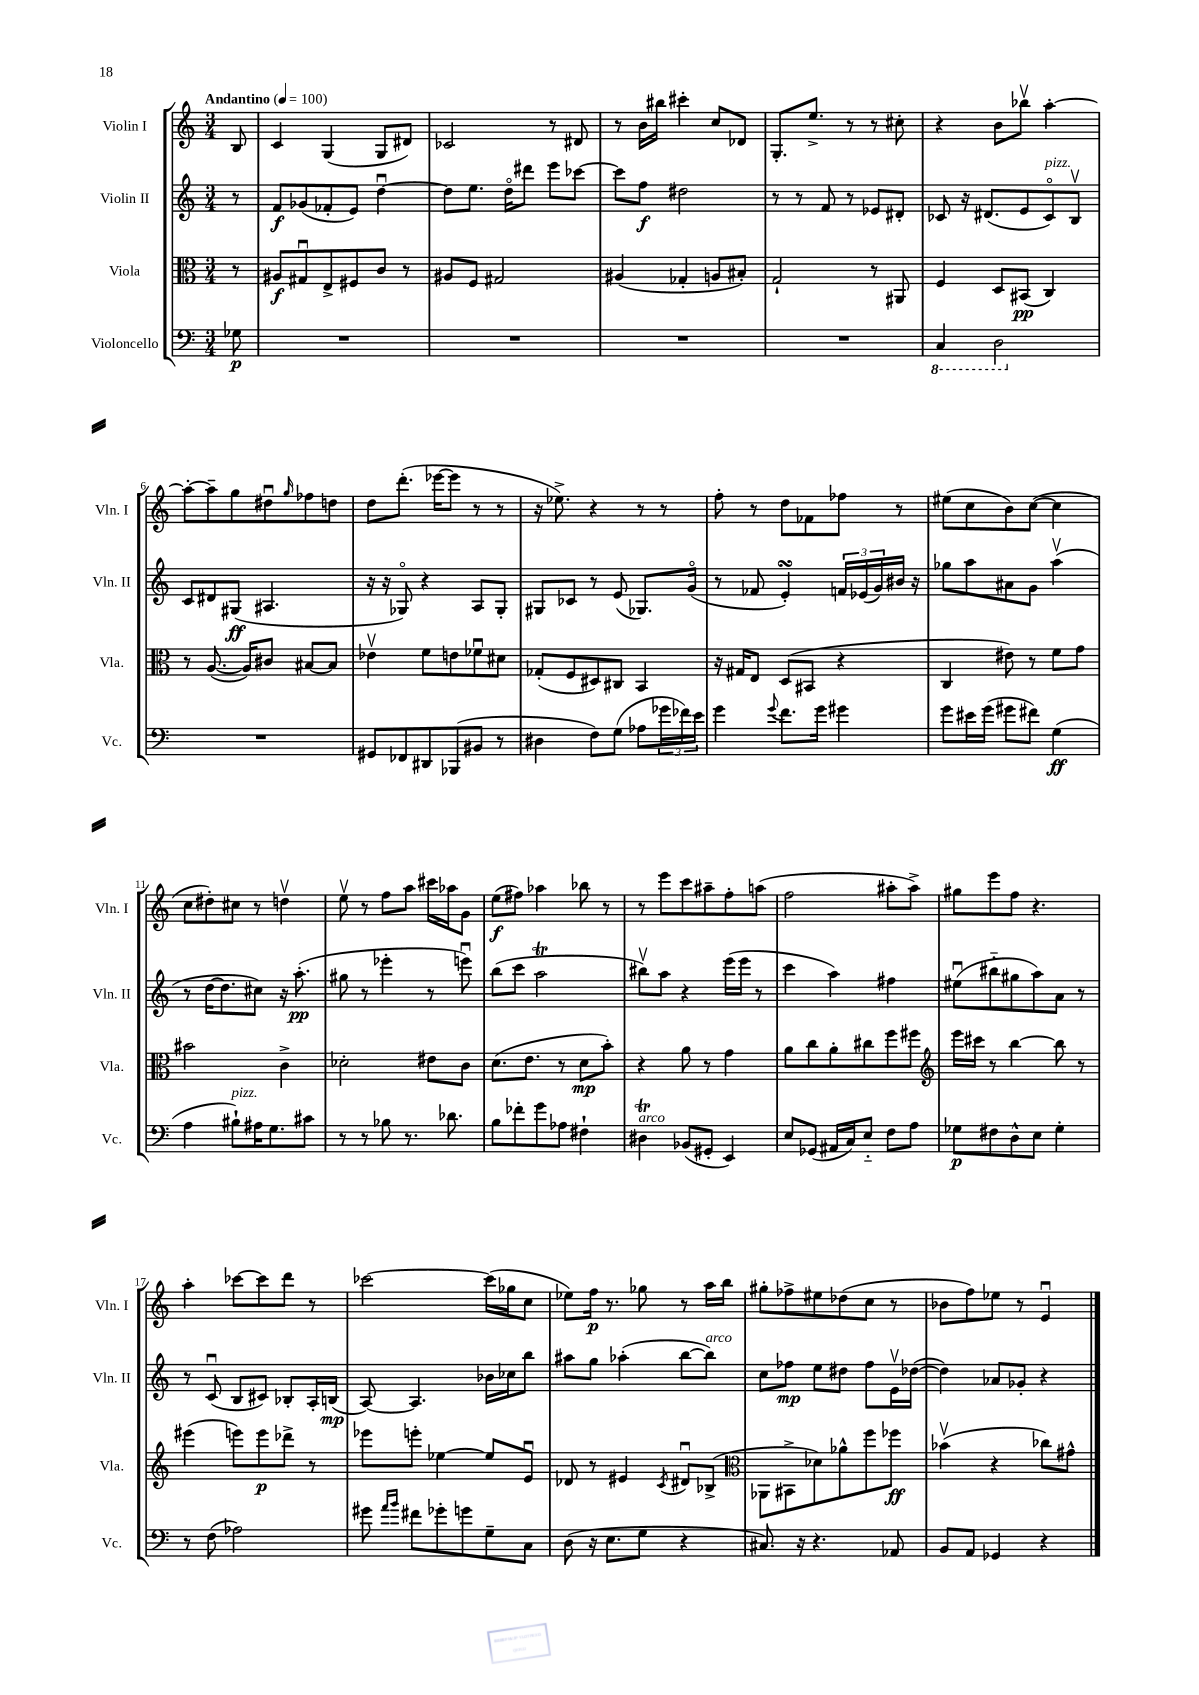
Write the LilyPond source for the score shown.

<<
\new StaffGroup <<
\new Staff = "s0" \with { instrumentName = "Violin I" shortInstrumentName = "Vln. I" } {
    \clef treble \key c \major \numericTimeSignature \time 3/4 \partial 8 \tempo "Andantino" 4 = 100
    b8 |
    c'4 g4( g8 dis'8) |
    ces'2 r8 dis'8 |
    r8 b'16 bis''16 cis'''4-. c''8 des'8 |
    g8.-. e''8.-> r8 r8 cis''8-. |
    r4 b'8 bes''8\upbow a''4~-. |
    a''8~-. a''8-- g''8 dis''8\downbow \grace { g''16 } fes''8 d''8 |
    d''8 d'''8.-.( ees'''16~ ees'''8 r8 r8 |
    r16 ees''8.->) r4 r8 r8 |
    f''8-. r8 d''8 fes'8 fes''8 r8 |
    eis''8( c''8 b'8) c''8~( c''4 |
    c''8 dis''8-.) cis''8 r8 d''4\upbow |
    e''8\upbow r8 f''8 a''8 cis'''16 aes''16 g'8 |
    e''8\f( fis''8) aes''4 bes''8 r8 |
    r8 e'''8 c'''8 ais''8-- f''8-. a''8( |
    f''2 ais''8-. ais''8->) |
    gis''8 e'''8 f''8 r4. |
    a''4-. ces'''8~ ces'''8 d'''8 r8 |
    ces'''2~ ces'''16( ges''16 c''8 |
    ees''8) f''16\p r8. ges''8 r8 a''16 b''16 |
    gis''8-. fes''8-> eis''8 des''8( c''8 r8 |
    bes'8 f''8) ees''8 r8 e'4\downbow \bar "|." |
}
\new Staff = "s1" \with { instrumentName = "Violin II" shortInstrumentName = "Vln. II" } {
    \clef treble \key c \major \numericTimeSignature \time 3/4 \partial 8
    r8 |
    f'8\f ges'8( fes'8-. e'8) d''4~\downbow |
    d''8 e''8. d''16\flageolet dis'''8 e'''8 ces'''8~ |
    ces'''8 f''8\f dis''2 |
    r8 r8 f'8 r8 ees'8 dis'8-. |
    ces'8 r16 dis'8.( e'8 ces'8\flageolet^\markup { \italic "pizz." }) b8\upbow |
    c'8 dis'8 gis8\ff( ais4. |
    r16 r16 ges8\flageolet) r4 a8 ges8-. |
    gis8 ces'8 r8 e'8( ges8.) g'16\flageolet( |
    r8 fes'8 e'4-.\turn) \tuplet 3/2 { f'16 ees'16( g'16) } bis'16 r16 |
    ges''8 a''8 ais'8 g'8 a''4\upbow( |
    r8 d''16~ d''8. cis''8) r16 a''8.-.\pp( |
    gis''8 r8 ees'''4-. r8 e'''8\downbow) |
    b''8( c'''8 a''2\trill |
    bis''8\upbow) a''8 r4 e'''16( e'''16 r8 |
    c'''4 a''4) fis''4 |
    eis''8\downbow( bis''8-_ gis''8 a''8) a'8 r8 |
    r8 c'8\downbow( b8 cis'8) bes8-. a16-. b16\mp( |
    a8~) a4. bes'16 ces''16 b''8 |
    ais''8 g''8 aes''4-.( b''8~ b''8^\markup { \italic "arco" }) |
    c''8 fes''8\mp e''8 dis''8 fes''8 e'16\upbow des''16~( |
    des''4) aes'8 ges'8-. r4 \bar "|." |
}
\new Staff = "s2" \with { instrumentName = "Viola" shortInstrumentName = "Vla." } {
    \clef alto \key c \major \numericTimeSignature \time 3/4 \partial 8
    r8 |
    ais8\f gis8\downbow e8-> fis8 c'8 r8 |
    ais8 f8 gis2 |
    ais4( ges4-. a8 bis8-.) |
    g2-! r8 ais,8 |
    f4 d8 bis,8\pp( c4) |
    r8 a8.~( a16) cis'8 bis8~ bis8 |
    ees'4\upbow f'8 e'8 fes'8\downbow dis'8 |
    ges8-.( f8 dis8) cis8 b,4 |
    r16 gis16 e8 d8( bis,8 r4 |
    c4 eis'8) r8 f'8 g'8 |
    bis'2 c'4-> |
    des'2-. eis'8 c'8 |
    d'8.( e'8. r8 d'8\mp b'8-.) |
    r4 a'8 r8 g'4 |
    a'8 c''8 a'8-. cis''8 f''8 fis''8 |
    \clef treble e'''16 cis'''16 r8 b''4~ b''8 r8 |
    eis'''4( e'''8) e'''8\p des'''8-> r8 |
    ees'''8 e'''8-. ees''4~ ees''8 e'8\downbow |
    des'8 r8 eis'4 \acciaccatura { c'8 } dis'8\downbow bes8->( |
    \clef alto aes,8 bis,8-> des'8) aes'8-^ f''8 fes''8\ff |
    bes'4\upbow( r4 ces''8) gis'8-^ \bar "|." |
}
\new Staff = "s3" \with { instrumentName = "Violoncello" shortInstrumentName = "Vc." } {
    \clef bass \key c \major \numericTimeSignature \time 3/4 \partial 8
    ges8\p |
    R2. |
    R2. |
    R2. |
    R2. |
    \ottava #-1 c,4 d,2 \ottava #0 |
    R2. |
    gis,8 fes,8 dis,8 bes,,8( bis,8 r8 |
    dis4 f8) g8( aes8 \tuplet 3/2 { ges'16 fes'16) e'16 } |
    g'4 \appoggiatura { g'8 } f'8. g'16 gis'4 |
    g'8 eis'16 g'16( gis'8 fis'8) g4\ff( |
    a4 bis8-!^\markup { \italic "pizz." }) ais16 g8. cis'8 |
    r8 r8 bes8 r8. des'8. |
    b8 fes'8-. g'8 aes8 fis4-! |
    dis4\trill^\markup { \italic "arco" } bes,8( gis,8-. e,4) |
    e8 ges,8( ais,16 c16) e8-_ f8 a8 |
    ges8\p fis8 d8-^ e8 ges4-. |
    r8 f8( aes2) |
    gis'8 \grace { a'16 b'16 } fis'8 ges'8-. g'8 g8-- c8 |
    d8( r16 e8. g8 r4 |
    cis8.) r16 r4. aes,8 |
    b,8 a,8 ges,4 r4 \bar "|." |
}
>>
>>
